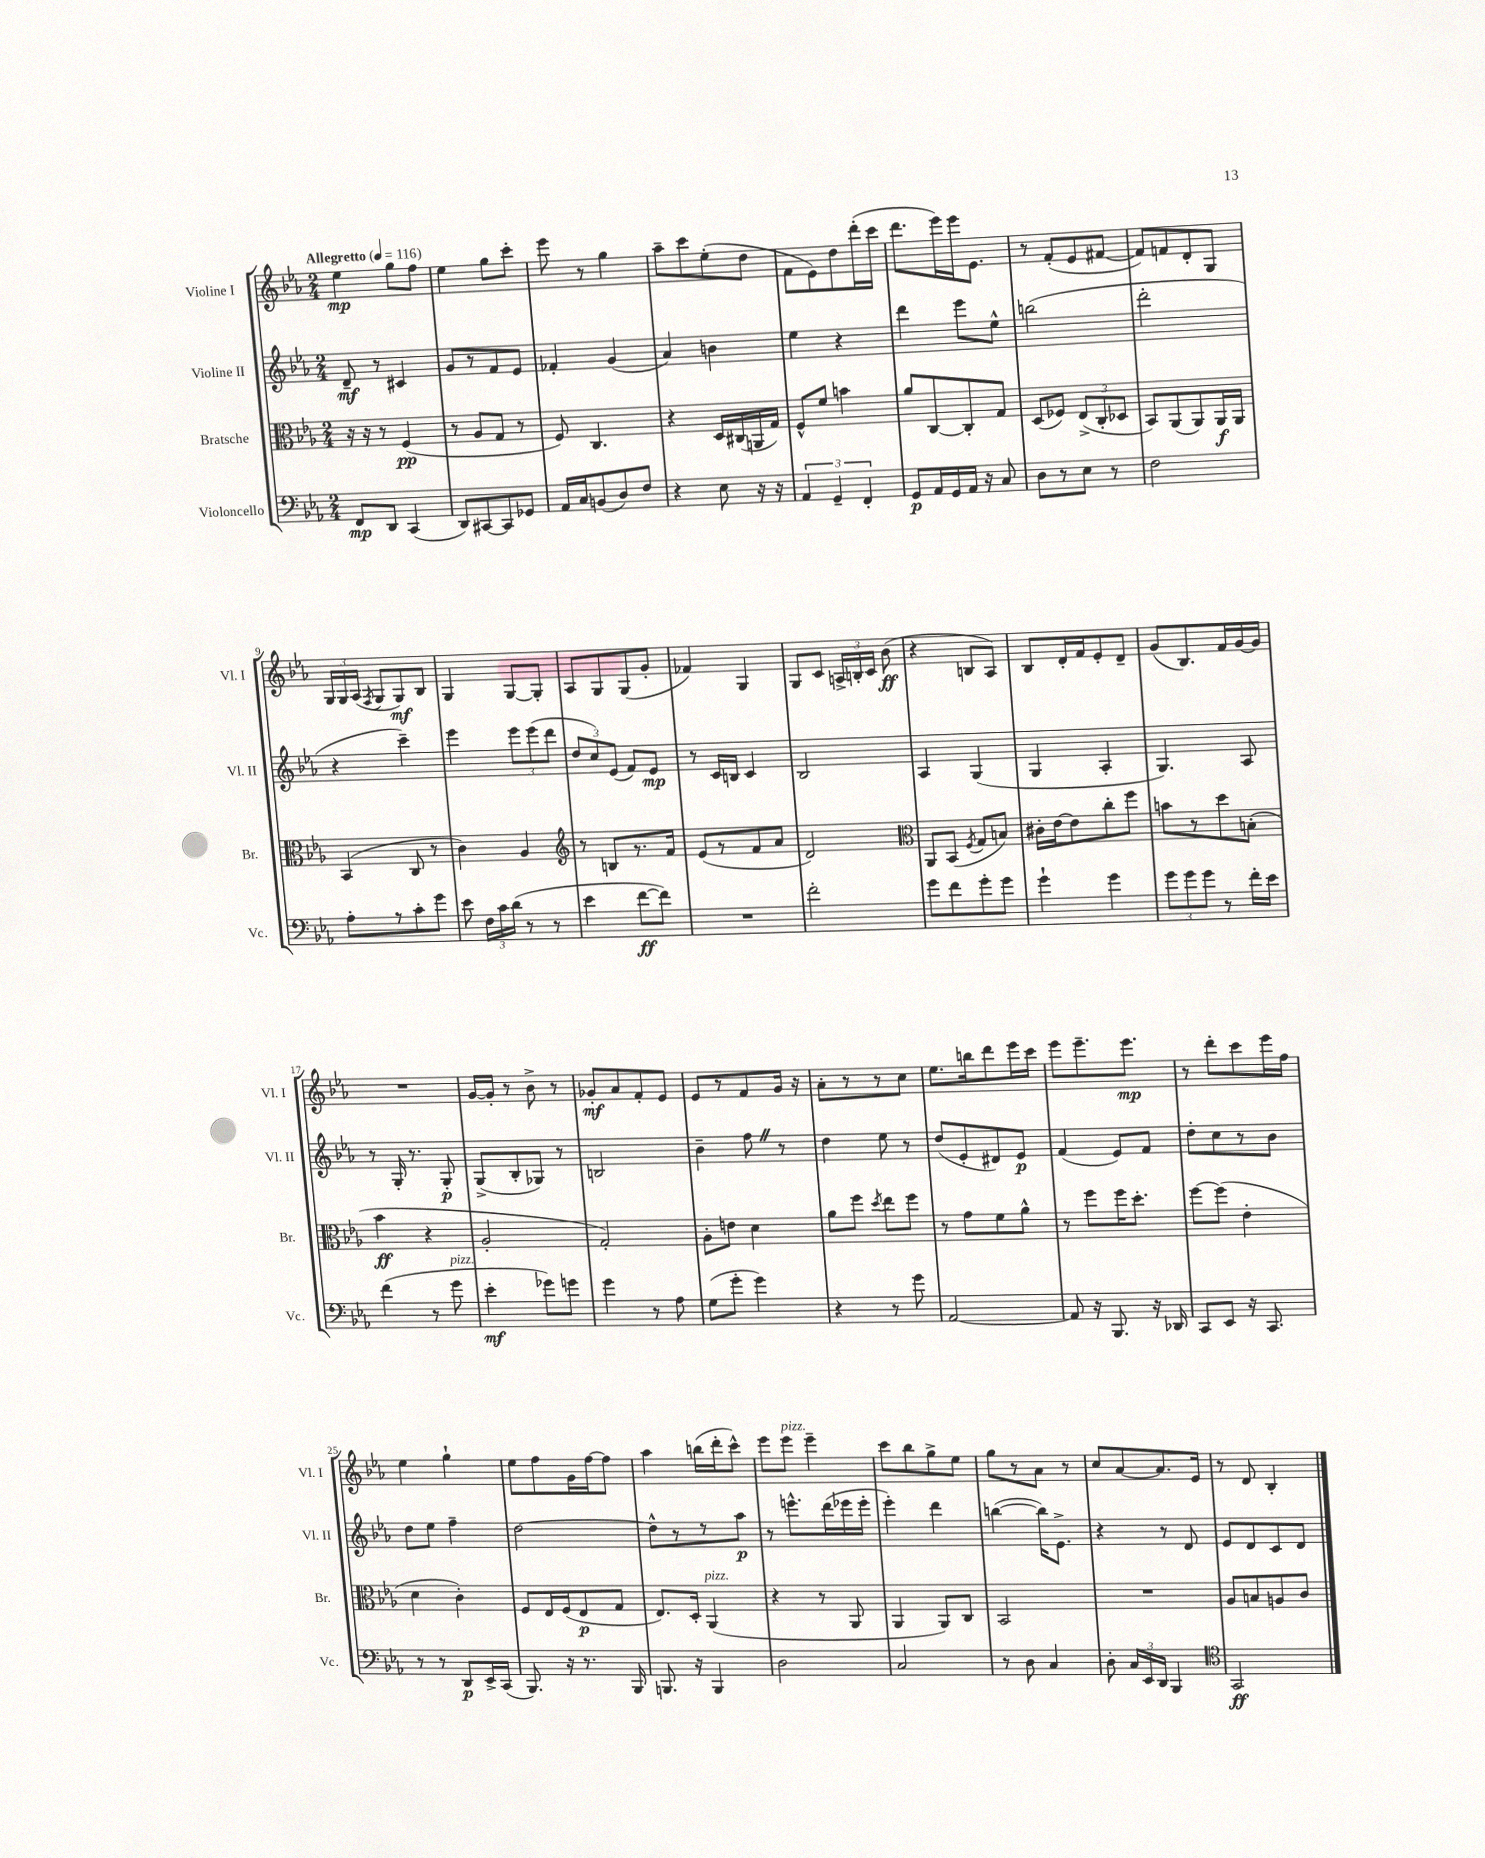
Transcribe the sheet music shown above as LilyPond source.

<<
\new StaffGroup <<
\new Staff = "s0" \with { instrumentName = "Violine I" shortInstrumentName = "Vl. I" } {
    \clef treble \key ees \major \numericTimeSignature \time 2/4 \tempo "Allegretto" 4 = 116
    \autoBeamOff ees''4\mp g''8[ f''8] |
    ees''4 g''8[ c'''8]-. |
    ees'''8 r8 g''4 |
    aes''8[-- c'''8 ees''8-.( d''8] |
    f'8[ ees'8) d''8 d'''16-.( c'''16] |
    d'''8.[ ees'''16) ees'''16 ees'8.] |
    r8 f'8[-.( ees'8 fis'8]~ |
    fis'8[) f'8 d'8-. g8] |
    \tuplet 3/2 { g16[ g16 aes16]( } \acciaccatura { f8 } g8[ g8\mf) bes8] |
    g4 g8[~ g8]-. |
    aes8[ g8 g8( g'8]-. |
    fes'4) g4 |
    g8[ c'8] \tuplet 3/2 { a16[-> b16-. c'16] } bes'8\ff( |
    r4 b8[ aes8]) |
    bes8[ d'16-. f'16 ees'8-. d'8]-- |
    g'8[( bes8.) f'16 g'16~ g'16] |
    R2 |
    g'16[~ g'16]-. r8 bes'8-> r8 |
    ges'8[-.\mf aes'8 f'8-. ees'8] |
    ees'8[ r8 f'8 g'16] r16 |
    aes'8[-. r8 r8 c''8] |
    ees''8.[ b''16 d'''8 ees'''16 c'''16] |
    ees'''8[ ees'''8.-- ees'''8.]\mp |
    r8 d'''8[-. c'''8 ees'''16 f''16] |
    ees''4 g''4-! |
    ees''8[ f''8 g'16 f''16~ f''8] |
    aes''4 b''16[( d'''16-. c'''8]-^) |
    ees'''8[ ees'''8]^\markup { \italic "pizz." } ees'''4-- |
    c'''8[ bes''8 g''8-> ees''8] |
    g''8[ r8 aes'8] r8 |
    c''8[ aes'8~ aes'8. ees'16] |
    r8 d'8 bes4-. \bar "|." |
}
\new Staff = "s1" \with { instrumentName = "Violine II" shortInstrumentName = "Vl. II" } {
    \clef treble \key ees \major \numericTimeSignature \time 2/4
    \autoBeamOff d'8--\mf r8 cis'4 |
    g'8[ r8 f'8 ees'8] |
    fes'4-. g'4( |
    aes'4) b'4 |
    ees''4 r4 |
    d'''4 ees'''8[ ees''8]-^ |
    b''2( |
    d'''2-. |
    r4 c'''4--) |
    ees'''4 \tuplet 3/2 { ees'''8[ ees'''8( d'''8] } |
    \tuplet 3/2 { d''8[ c''8) ees'8]( } f'8[) ees'8]\mp |
    r8 c'16[ b16] c'4 |
    bes2 |
    aes4 g4( |
    g4 aes4-. |
    g4.) aes8 |
    r8 g16-. r8. g8-.\p |
    g8[->( bes8-. ges8]) r8 |
    b2 |
    bes'4-- f''8 \once \override BreathingSign.text = \markup { \musicglyph "scripts.caesura.straight" } \breathe r8 |
    d''4 ees''8 r8 |
    d''8[( ees'8-. dis'8) ees'8]\p |
    f'4( ees'8[) f'8] |
    d''8[-. c''8 r8 bes'8] |
    d''8[ ees''8] f''4-- |
    d''2~ |
    d''8[-^ r8 r8 aes''8]\p |
    r8 e'''8.[-^ d'''16( ees'''16 ees'''16]-. |
    ees'''4-.) d'''4 |
    b''4~( b''16[) ees'8.]-> |
    r4 r8 d'8 |
    ees'8[ d'8 c'8 d'8] \bar "|." |
}
\new Staff = "s2" \with { instrumentName = "Bratsche" shortInstrumentName = "Br." } {
    \clef alto \key ees \major \numericTimeSignature \time 2/4
    \autoBeamOff r16 r16 r8 f4\pp( |
    r8 aes8[ g8] r8 |
    f8) c4. |
    r4 d16[ cis16( a,16 g16]) |
    f8[-^ f'8] b'4 |
    aes'8[ c8~ c8-. g8] |
    d8[( fes8]) \tuplet 3/2 { ees8[->( c8-. des8] } |
    bes,8[) aes,8( aes,8) aes,16\f aes,16] |
    bes,4( c8 r8 |
    c'4) aes4 |
    \clef treble r8 b8[ r8. f'16] |
    ees'8[( r8 f'8 aes'8] |
    d'2) |
    \clef alto aes,8[ bes,8]( \acciaccatura { f8 } g8[ b8]) |
    cis'16[-. ees'16~ ees'8 c''8-. f''8] |
    b'8[ r8 d''8 b8]-.( |
    bes'4\ff r4 |
    aes2-. |
    g2-.) |
    aes8[-. e'8] d'4 |
    aes'8[ f''8] \acciaccatura { d''8 } ees''8[ f''8] |
    r8 g'8[ f'8 aes'8]-^ |
    r8 f''8[ f''16 d''8.]-. |
    f''8[~ f''8]( ees'4-. |
    d'4 c'4-.) |
    f8[ ees16 f16( ees8\p g8] |
    ees8.[) d16]-. aes,4^\markup { \italic "pizz." }( |
    r4 r8 aes,8 |
    aes,4 aes,8[) c8] |
    bes,2 |
    R2 |
    aes8[ b8 a8 c'8] \bar "|." |
}
\new Staff = "s3" \with { instrumentName = "Violoncello" shortInstrumentName = "Vc." } {
    \clef bass \key ees \major \numericTimeSignature \time 2/4
    \autoBeamOff f,8[\mp d,8] c,4( |
    d,8[) cis,8~ cis,8 ges,8] |
    aes,16[ c16 b,8( d8) f8] |
    r4 ees8 r16 r16 |
    \tuplet 3/2 { aes,4 g,4-- f,4-. } |
    g,8[\p aes,16 g,16 aes,16] r16 c8 |
    d8[ r8 ees8] r8 |
    f2 |
    aes8[-. r8 c'8-. g'8] |
    ees'8 \tuplet 3/2 { f16[ c'16 d'16]( } r8 r8 |
    ees'4 f'8[~\ff f'8]) |
    R2 |
    f'2-. |
    g'8[ f'8 g'8-. g'8] |
    g'4-! g'4 |
    \tuplet 3/2 { g'8[ g'8 g'8] } r8 f'16[-. ees'16] |
    f'4( r8 g'8^\markup { \italic "pizz." } |
    ees'4-.\mf ges'8[) g'8] |
    g'4 r8 aes8 |
    g8[( g'8]-. g'4) |
    r4 r8 g'8 |
    aes,2~ |
    aes,8 r16 bes,,8. r16 des,16 |
    c,8[ ees,8] r16 c,8. |
    r8 r8 d,8[\p ees,16-> c,16]( |
    bes,,8.) r16 r8. bes,,16 |
    b,,8. r16 b,,4 |
    d2 |
    c2 |
    r8 d8 c4 |
    d8-. \tuplet 3/2 { c16[ ees,16 d,16] } bes,,4 |
    \clef tenor g,2\ff \bar "|." |
}
>>
>>
